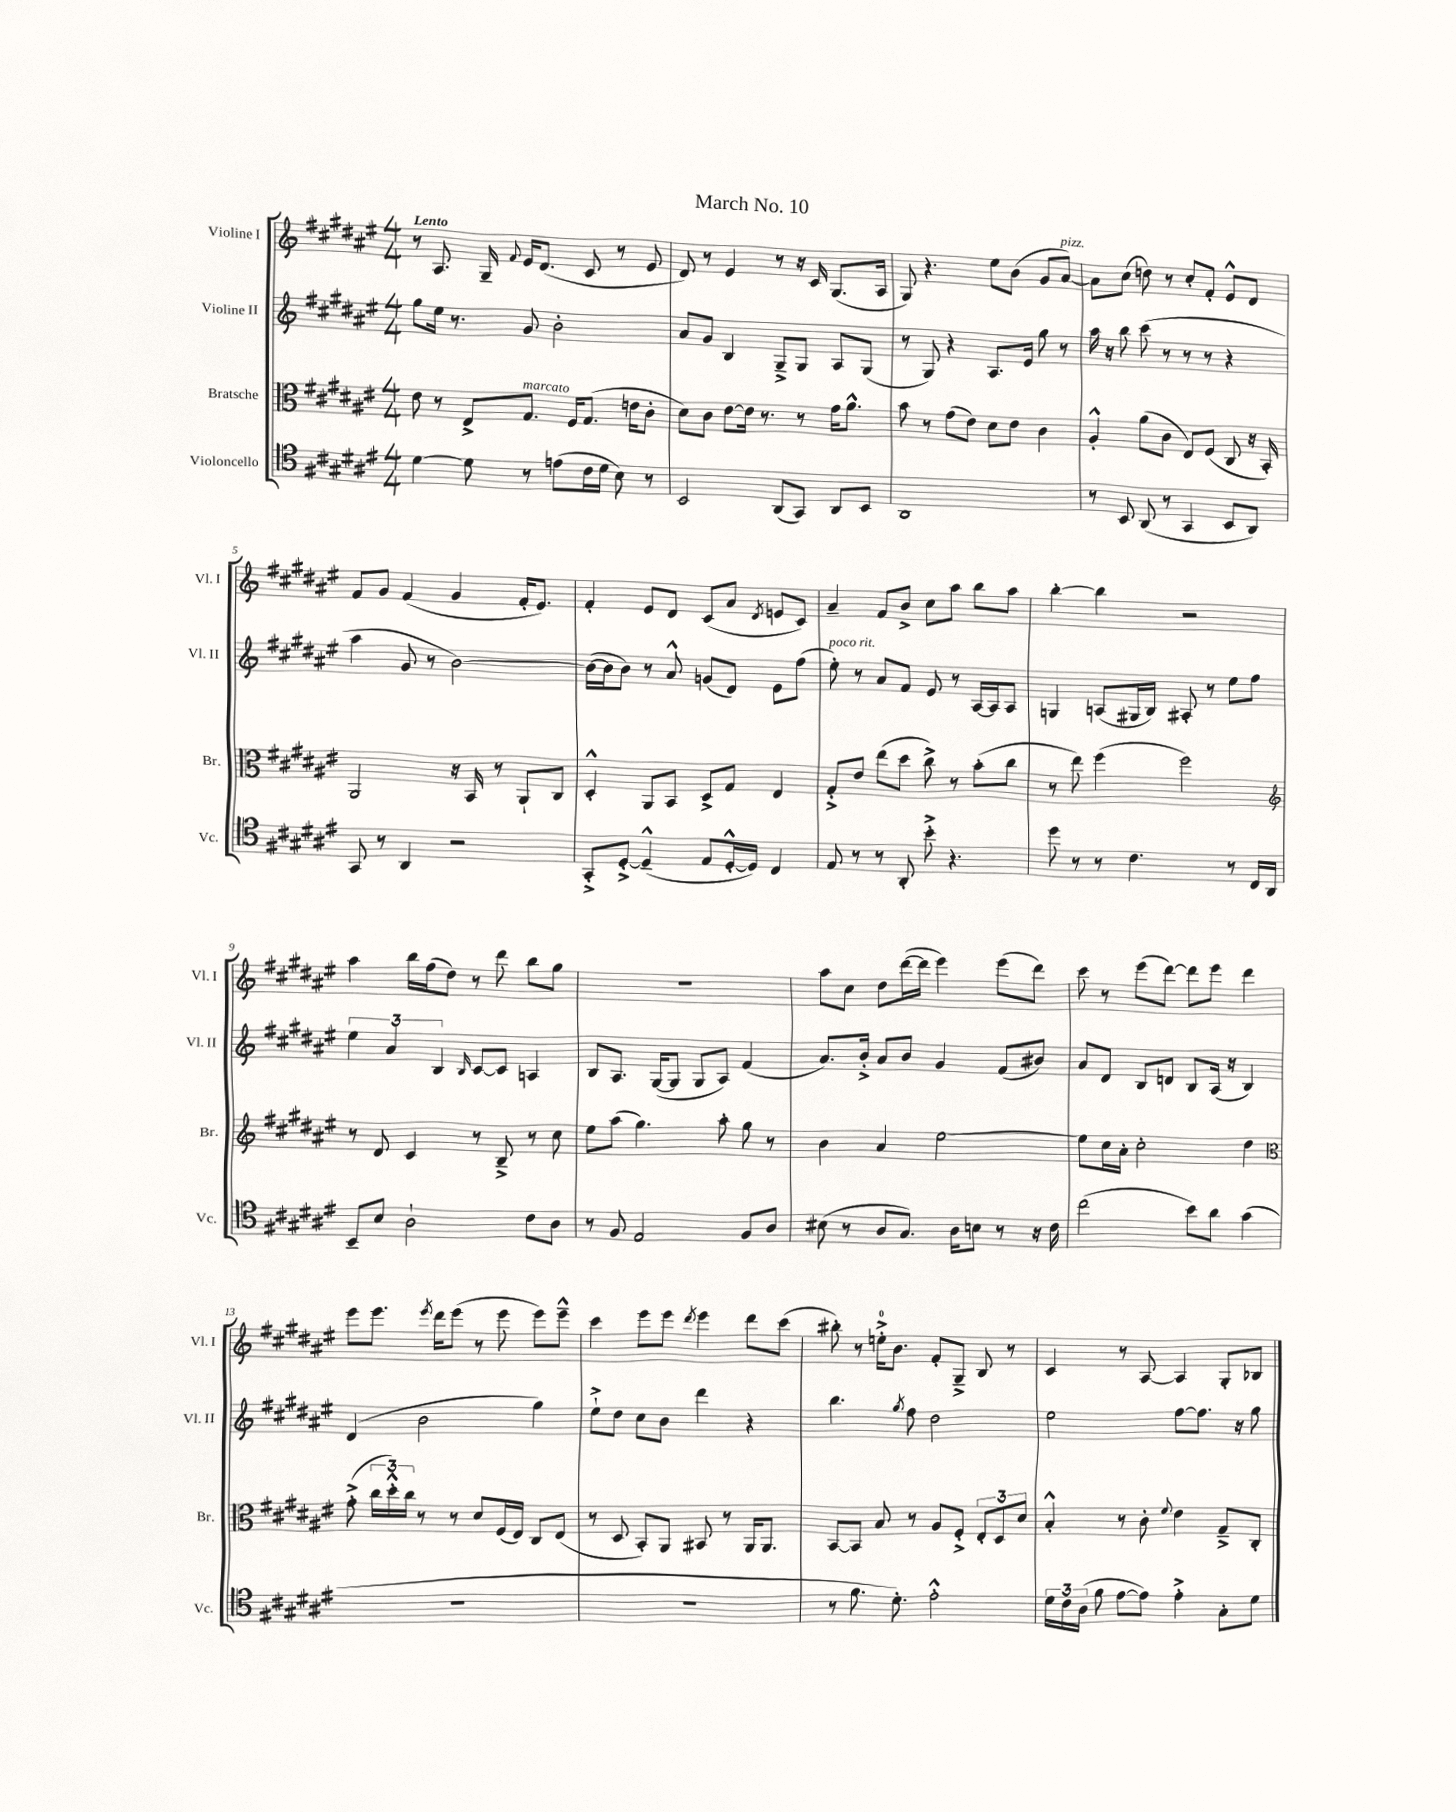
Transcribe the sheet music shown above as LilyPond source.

\header { title = "March No. 10" }
<<
\new StaffGroup <<
\new Staff = "s0" \with { instrumentName = "Violine I" shortInstrumentName = "Vl. I" } {
    \clef treble \key fis \major \numericTimeSignature \time 4/4 \tempo "Lento"
    \autoBeamOff r8 ais8. gis16-- \appoggiatura { fis'8 } eis'16[ dis'8.]( cis'8 r8 eis'8 |
    dis'8) r8 eis'4 r8 r16 cis'16 gis8.[( ais16] |
    gis8) r4. eis''8[ b'8]( gis'8[ ais'8]~^\markup { \italic "pizz." }) |
    ais'8[ cis''8]( d''8) r8 cis''8[-. fis'8]-. eis'8[-^ dis'8] |
    fis'8[ gis'8] fis'4( gis'4 fis'16[-. eis'8.]) |
    fis'4-. eis'8[ dis'8] cis'8[( ais'8] \acciaccatura { dis'8 } e'8[ cis'8]) |
    ais'4-- fis'8[ b'8]-> cis''8[ ais''8] b''8[ ais''8] |
    b''4~-. b''4 r2 |
    ais''4 b''16[ fis''16( dis''8]) r8 dis'''8 b''8[ gis''8] |
    r1 |
    ais''8[ cis''8] dis''8[ dis'''16~( dis'''16] eis'''4) eis'''8[( dis'''8]) |
    cis'''8 r8 eis'''8[( dis'''8]~) dis'''8[ eis'''8] dis'''4 |
    eis'''8[ eis'''8.] \acciaccatura { eis'''8 } dis'''16[ eis'''8]( r8 eis'''8 eis'''8[) eis'''8]---^ |
    cis'''4 eis'''8[ eis'''8] \acciaccatura { dis'''8 } eis'''4 dis'''8[ cis'''8]( |
    bis''8-.) r8 e''16[-0-.-> b'8.] fis'8[-. gis8]---> b8 r8 |
    cis'4 r8 ais8~ ais4 gis8[-. bes8] \bar "|." |
}
\new Staff = "s1" \with { instrumentName = "Violine II" shortInstrumentName = "Vl. II" } {
    \clef treble \key fis \major \numericTimeSignature \time 4/4
    \autoBeamOff gis''8[ eis''16] r8. gis'8 b'2-. |
    ais'8[ gis'8] b4 gis8[---> gis8] ais8[ gis8]( |
    r8 gis8) r4 ais8.[ eis'16] gis''8 r8 |
    ais''16 r16 b''8 cis'''8( r8 r8 r8 r4 |
    ais''4 gis'8 r8 b'2~) |
    b'16[~( b'16 b'8]) r8 ais'8-^ g'8[( dis'8]) eis'8[ fis''8]( |
    eis''8-.^\markup { \italic "poco rit." }) r8 ais'8[ fis'8] eis'8 r8 ais16[~ ais16 ais8] |
    g4 a8[( gis16 b16]) ais8-. r8 eis''8[ fis''8] |
    \tuplet 3/2 { eis''4 ais'4 b4 } \grace { b16 } cis'8[~ cis'8] a4 |
    b8[ ais8.] gis16[~( gis8] gis8[ ais8]) fis'4( |
    ais'8.[) b'16]-.-> ais'8[ b'8] gis'4 fis'8[( bis'8]) |
    ais'8[ dis'8] b8[ d'8] b8[ ais16]( r16 b4) |
    dis'4( b'2 gis''4) |
    eis''8[-!-> dis''8] cis''8[ b'8] dis'''4 r4 |
    b''4. \acciaccatura { gis''8 } fis''8 dis''2 |
    eis''2 fis''8[~ fis''8.] r16 gis''8 \bar "|." |
}
\new Staff = "s2" \with { instrumentName = "Bratsche" shortInstrumentName = "Br." } {
    \clef alto \key fis \major \numericTimeSignature \time 4/4
    \autoBeamOff eis'8 r8 eis8[-> gis8.]^\markup { \italic "marcato" } fis16[ gis8.]( e'16[ cis'8]-. |
    dis'8[) cis'8] eis'8[~ eis'16] r8. r8 gis'16[ ais'8.]-^ |
    b'8 r8 gis'8[( eis'8]) dis'8[ eis'8] cis'4 |
    ais4-.-^ ais'8[( cis'8] eis8[) fis8]( cis8 r16 b,16-.) |
    ais,2 r16 b,16 r8 ais,8[-! cis8] |
    dis4-.-^ ais,8[ b,8] dis8[-> gis8] eis4 |
    gis8[-.-> eis'8] eis''8[( dis''8] cis''8->) r8 b'8[-.( cis''8] |
    r8 eis''8) fis''4( fis''2) |
    \clef treble r8 dis'8 cis'4 r8 b8---> r8 cis''8 |
    eis''8[ ais''8]( gis''4.) ais''8-. gis''8 r8 |
    b'4 ais'4 eis''2~ |
    eis''8[ cis''16 ais'16]-. cis''2-. dis''4 |
    \clef alto gis'8-.->( \tuplet 3/2 { cis''16[ dis''16-.-^) cis''16] } r8 r8 dis'8[ fis16( eis16]) cis8[ eis8]( |
    r8 dis8 b,8[-.) ais,8] bis,8 r8 ais,16[ ais,8.] |
    b,8[~ b,8] b8 r8 ais8[ fis8]-.-> \tuplet 3/2 { eis8[-. dis8 dis'8] } |
    b4-.-^ r8 cis'8-. \appoggiatura { fis'8 } eis'4 gis8[---> cis8]-. \bar "|." |
}
\new Staff = "s3" \with { instrumentName = "Violoncello" shortInstrumentName = "Vc." } {
    \clef tenor \key fis \major \numericTimeSignature \time 4/4
    \autoBeamOff dis'4~ dis'8 r8 e'8[( cis'16 dis'16] b8) r8 |
    b,2 ais,8[( gis,8]) ais,8[ b,8] |
    ais,1 |
    r8 b,8 ais,8( r8 gis,4 b,8[ ais,8]) |
    gis,8 r8 ais,4 r2 |
    gis,8[-.-> dis8]~-.-> dis4---^( eis8[ dis16~-.-^ dis16]) cis4 |
    eis8 r8 r8 ais,8-. b'8-.-> r4. |
    dis''8 r8 r8 cis'4. r8 cis16[ ais,16] |
    b,8[-- b8] ais2-! cis'8[ ais8] |
    r8 fis8 eis2 fis8[ ais8] |
    bis8( r8 ais8[ gis8.]) ais16[ b8] r8 r16 cis'16 |
    cis''2( b'8[) ais'8] gis'4( |
    r1 |
    R1 |
    r8 fis'8. dis'8.-.) eis'2-.-^ |
    \tuplet 3/2 { dis'16[ cis'16 ais16]( } fis'8 eis'8[~ eis'8]) eis'4-.-> gis8[-. dis'8] \bar "|." |
}
>>
>>
